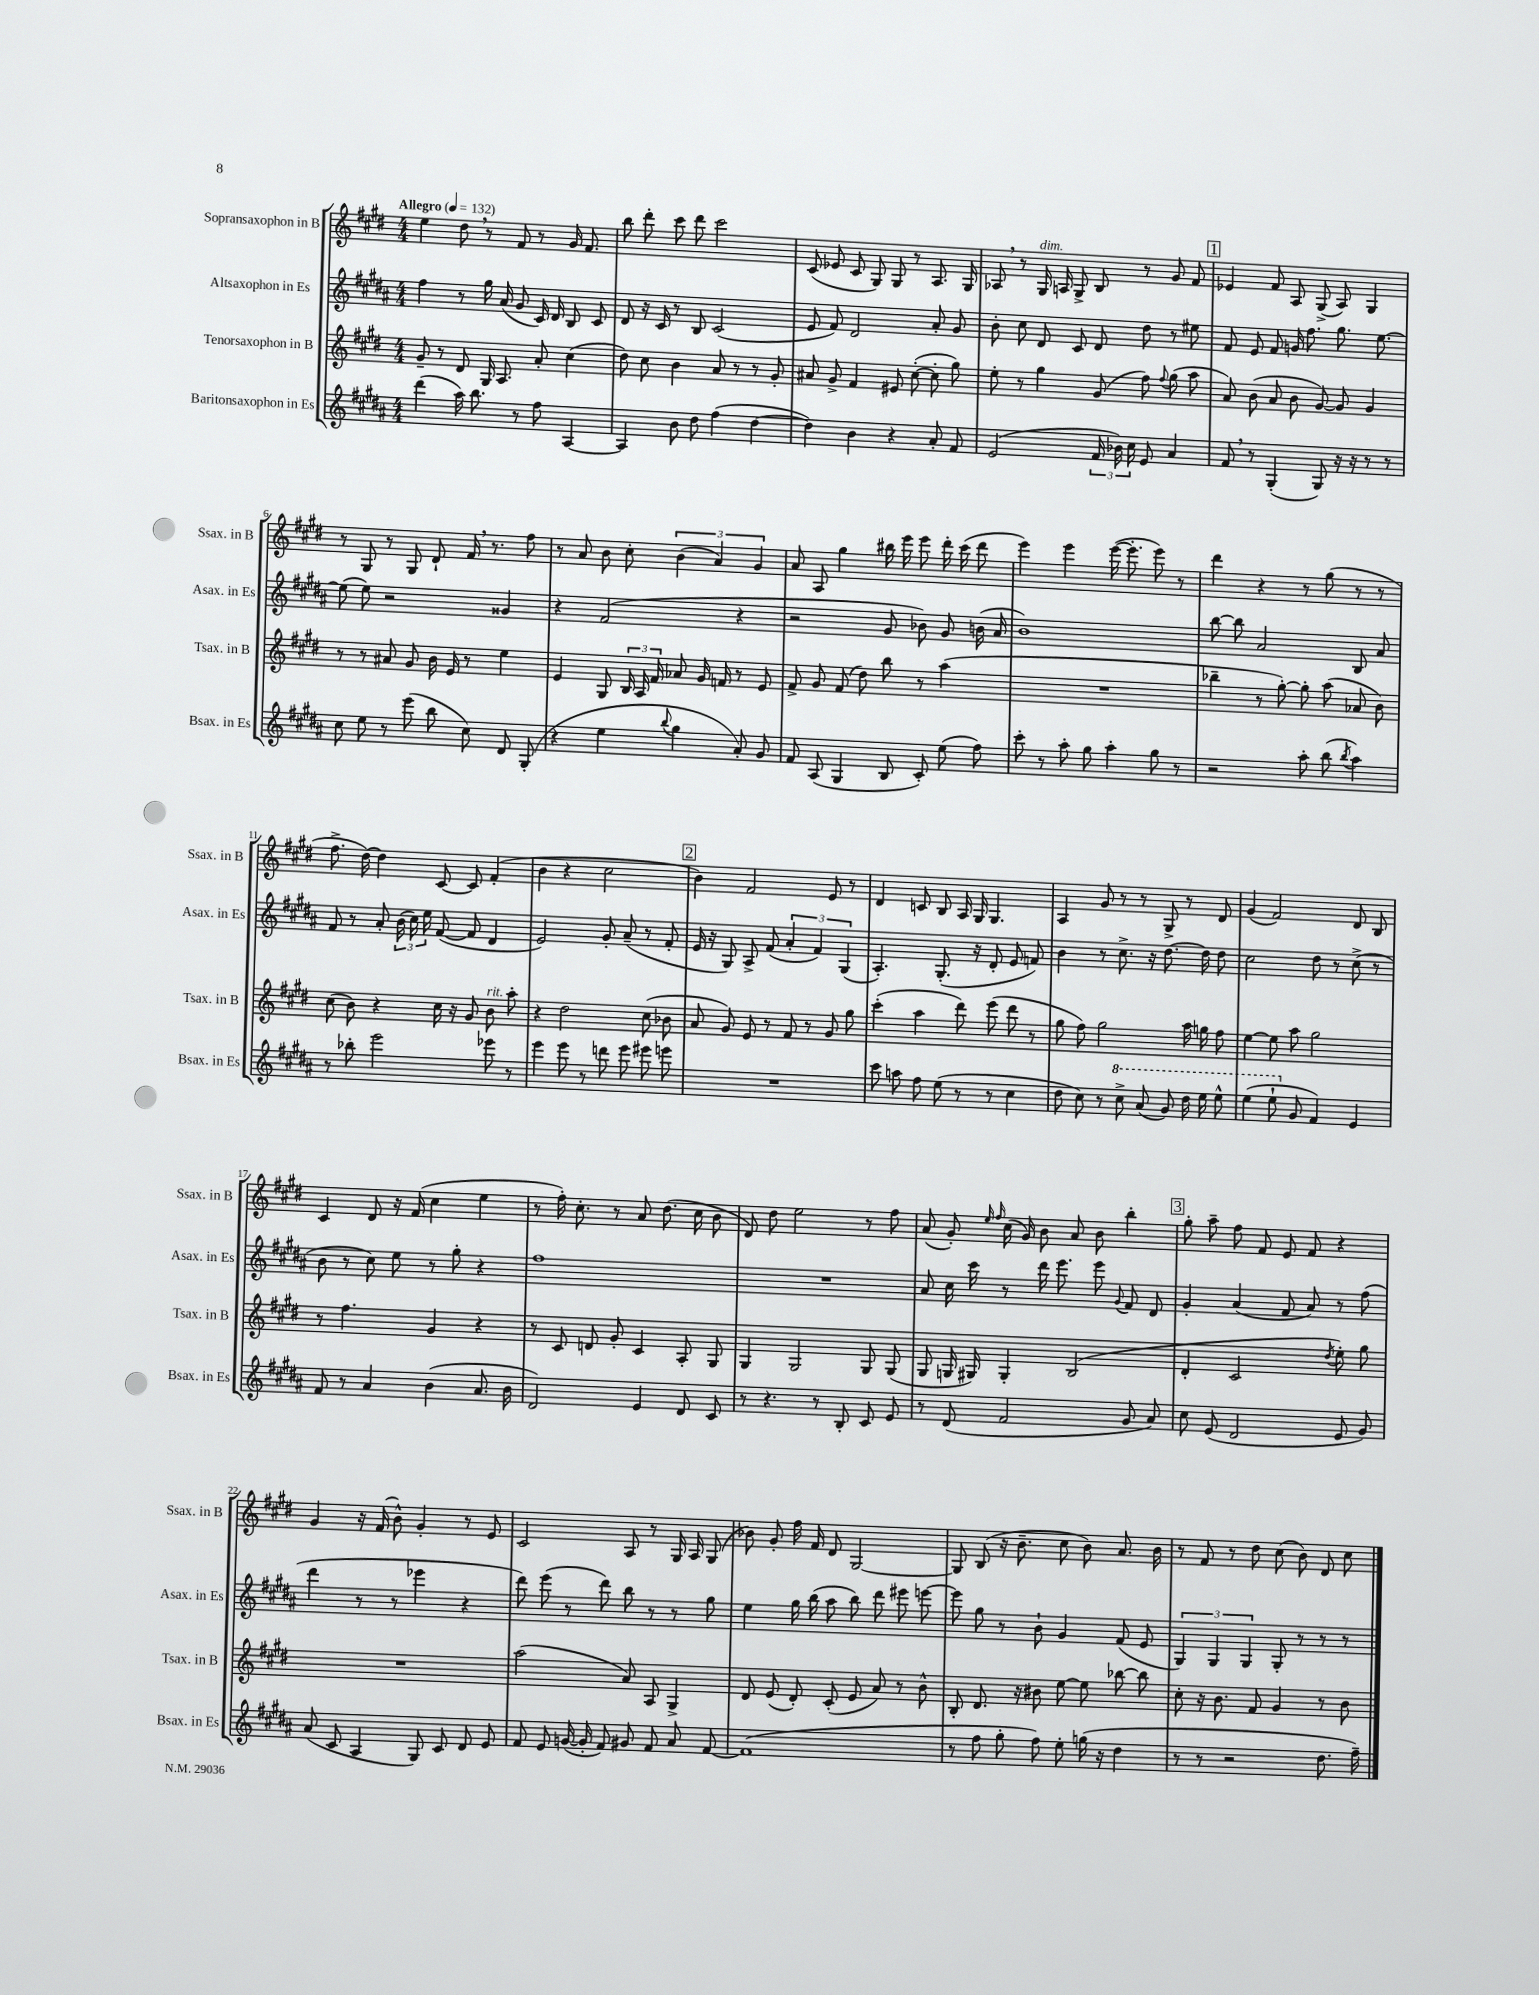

**kern	**kern	**kern	**kern
*part4	*part3	*part2	*part1
*staff4	*staff3	*staff2	*staff1
*I"Baritonsaxophon in Es	*I"Tenorsaxophon in B	*I"Altsaxophon in Es	*I"Sopransaxophon in B
*I'Bsax. in Es	*I'Tsax. in B	*I'Asax. in Es	*I'Ssax. in B
*clefG2	*clefG2	*clefG2	*clefG2
*k[f#c#g#d#a#]	*k[f#c#g#d#]	*k[f#c#g#d#a#]	*k[f#c#g#d#]
*M4/4	*M4/4	*M4/4	*M4/4
*MM132	*MM132	*MM132	*MM132
=1	=1	=1	=1
!	!	!	!LO:TX:a:B:t=Allegro
(4ddd#\	8g#~/	4ff#\	4ee\
.	8r	.	.
16aa#\)	8d#/	8r	8dd#,\
8.bb\	.	.	.
.	16G#/	16gg#\	8r
.	8.A/	(16a#/	.
8r	.	8g#/	8f#/
8ff#\	8a'/	16c#/)	8r
.	.	16d#/	.
[4A#/	(4cc#\	8B/	16g#/
.	.	.	8.f#/
.	.	8c#/	.
=2	=2	=2	=2
4A#/]	8dd#\)	8d#/	8bb\
.	8cc#\	16r	8ddd#'\
.	.	16c#/	.
8b\	4b\	8r	8ccc#\
8dd#\	.	8B/	8ddd#\
(4ff#\	8a/	(2c#/	2ccc#\
.	8r	.	.
[4dd#\	8r	.	.
.	8g#'/	.	.
=3	=3	=3	=3
4dd#\])	8a#X/	8e/	(8c#/
.	8g#^/	8f#/)	8e-X/
4b\	4f#/	2d#/	8c#/
.	.	.	8G#/)
4r	8e#X/	.	8G#/
.	([8cc#'\	.	8r
8a#'/	8cc#'\]	8a#'/	8.A/
8f#/	8gg#\)	8g#/	.
.	.	.	16G#/
=4	=4	=4	=4
(2e/	8ee'\	8b'\	8A-X,/
.	8r	8cc#\	8r
!	!	!	!LO:TX:a:i:t=dim.
.	4gg#\	8d#/	16G#/
.	.	.	16An/
.	.	8c#/	8G#^/
24f#/	(8g#/	8d#/	8B/
24b-X\)	.	.	.
24cc#\	.	.	.
8e/	8ff#\)	8dd#\	8r
.	8qqff#/	.	.
4a#/	(8gg#\	8r	8g#/
.	8aa\	8ee#X\	8f#/
!!LO:REH:place=s1:t=1
=5	=5	=5	=5
8f#,/	8a/)	8f#/	4e-X/
8r	(8b\	8e/	.
(4G#'/	8a/	8f#/	8f#/
.	8b\	16gn/	8A/
.	.	8.ff#\	.
8G#/)	[8g#/)	.	(8G#^/
16r	8g#/]	8.gg#\	8A/)
16r	.	.	.
8r	4g#/	.	4G#/
.	.	[8.ee\	.
8r	.	.	.
!!LO:LB:g=z
=6	=6	=6	=6
8cc#\	8r	(8ee\]	8r
8ee\	8r	8ee\)	8G#/
8r	8a#X/	2r	8r
(8eee\	8g#/	.	8G#/
8bb\	16b\	.	8d#`/
.	16e/	.	.
8cc#\)	8r	.	16f#,/
.	.	.	8.r
8d#/	4ee\	4g##X/	.
(8G#'/	.	.	8ff#\
=7	=7	=7	=7
4r	4e/	4r	8r
.	.	.	8a/
4ee\	8G#/	(2f#/	8b\
.	24B/	.	8cc#'\
.	24A/	.	.
.	24f#/	.	.
8qqbb/	.	.	.
4gg#\	8a-X/	.	(6b\
.	16g#/	.	.
.	.	.	6a/)
.	16fn/	.	.
8a#'/)	8r	4r	.
.	.	.	6g#/
8g#/	8e/	.	.
=8	=8	=8	=8
8f#/	8f#^/	2r	8a/
(8A#/	8g#/	.	8A/
4G#/	(8f#/	.	4gg#\
.	8dd#\)	.	.
8B/	8bb\	8g#/	16bb#X\
.	.	.	16eee\
8c#'/)	8r	8b-X\)	8eee\
(8ee\	(4aa\	8g#/	16ddd#'\
.	.	.	(16ccc#\
8ff#\)	.	(16bn\	8ddd#\
.	.	16a#/	.
=9	=9	=9	=9
8ccc#'\	1r	1b)	4eee\)
8r	.	.	.
8aa#'\	.	.	4eee\
8gg#\	.	.	.
4aa#'\	.	.	([16eee\
.	.	.	8.eee'\]
8gg#\	.	.	8eee\)
8r	.	.	8r
=10	=10	=10	=10
2r	4bb-X~\	[8bb\	4ddd#\
.	.	8bb\]	.
.	8r	2a#/	4r
.	[8gg#'\)	.	.
8aa#'\	8gg#'\]	.	8r
(8bb\	(8aa\	.	(8gg#\
8qbb/	.	.	.
4aa#\)	8a-X/	8B/	8r
.	8b\)	8a#/	8r
!!LO:LB:g=z
=11	=11	=11	=11
8r	(8cc#\	8f#/	8.ff#^\
8bb-X'\	8b\)	8r	.
.	.	.	[16dd#\)
2eee\	4r	8a#'/	4dd#\]
.	.	(24b\	.
.	.	24cc#\)	.
.	.	24ee\	.
.	16cc#\	([8f#/	[8c#/
.	16r	.	.
.	8g#/	8f#/]	8c#/]
!	!LO:TX:a:i:t=rit.	!	!
8eee-X\	8b\	4d#/	(4f#'/
8r	8aa'\	.	.
=12	=12	=12	=12
4eee\	4r	2e/)	4b\
8eee\	2dd#\	.	4r
8r	.	.	.
8dddn\	.	8g#'/	2cc#\
8eee\	.	(8a#~/	.
8eee#X\	(8cc#\	8r	.
8eeen\	8b-X\	8f#'/	.
!!LO:REH:place=s1:t=2
=13	=13	=13	=13
1r	8a/	16e/	4b\)
.	.	16r	.
.	8g#/)	8G#/)	.
.	8e/	8A#^/	2f#/
.	8r	(8f#/	.
.	8f#/	6a#'/	.
.	8r	.	.
.	.	6f#/)	.
.	8g#/	.	8e/
.	.	(6G#/	.
.	8gg#\	.	8r
=14	=14	=14	=14
8ccc#\	(4ccc#'\	4.A#'/)	4d#/
8aan\	.	.	.
8ff#\	4aa\	.	8cn/
(8ee\	.	(8.G#'/	8B/
8r	8ddd#\)	.	16A/
.	.	16r	16G#/
8r	(8eee\	8d#'/	4.G#/
4cc#\	8ddd#\	8e/	.
.	8r	8fn/)	.
=15	=15	=15	=15
8dd#\	8gg#\	4b\	4A/
8cc#\)	8ff#\)	.	.
8r	2gg#\	8r	8g#/
*8va	*	*	*
8ccc#^\	.	8.cc#^\	8r
(8aa#/	.	.	8r
.	.	16r	.
8gg#/)	.	[8.dd#\	8G#^/
16ddd#\	16aa\	.	8r
16eee\	16ggn\	16dd#\]	.
8eee^^\	8ff#\	8dd#\	8d#/
=16	=16	=16	=16
(4eee\	[4ee\	2cc#\	(4g#/
8eee`\	8ee\]	.	2f#/)
*X8va	*	*	*
8g#/	8aa\	.	.
4f#/)	2gg#\	8dd#\	.
.	.	8r	.
4e/	.	(8cc#^\	8d#/
.	.	8r	8B/
!!LO:LB:g=z
=17	=17	=17	=17
8f#/	8r	8b\	4c#/
8r	4.ff#\	8r	.
4a#/	.	8cc#\)	8d#/
.	.	8ee\	16r
.	.	.	(16f#/
(4b\	4g#/	8r	4cc#\
.	.	8gg#'\	.
8.a#/	4r	4r	4ee\
16b\	.	.	.
=18	=18	=18	=18
2d#/)	8r	1ff#	8r
.	8c#/	.	16ff#'\)
.	.	.	8.cc#'\
.	8dn/	.	.
.	8g#'/	.	8r
4e/	4c#/	.	8a/
.	.	.	(8.dd#\
8d#/	8A'/	.	.
.	.	.	16cc#\
8c#/	8G#/	.	8b\
=19	=19	=19	=19
8r	4G#/	1r	8d#/)
4.r	.	.	8dd#\
.	2G#/	.	2ee\
8r	.	.	.
8B'/	.	.	.
8c#/	8G#/	.	8r
8e/	(8G#/	.	8ff#\
=20	=20	=20	=20
8r	8G#/	8a#/	(8a/
(8d#/	16Gn/	16cc#\	8g#'/)
.	16G#X/)	16ccc#\	.
.	.	.	16qqee/
.	.	.	16qqff#/
2f#/	4G#'/	8r	(16cc#\
.	.	.	16g#/)
.	.	16ddd#\	8b\
.	.	8.eee\	.
.	(2B/	.	8a/
.	.	8eee\	8b\
.	.	8qqg#/	.
8g#/	.	8f#/	4bb'\
8a#/)	.	8d#/	.
!!LO:REH:place=s1:t=3
=21	=21	=21	=21
8cc#\	4d#'/	4g#'/	8gg#'\
(8e/	.	.	8aa~\
2d#/	2c#/	(4a#/	8ff#\
.	.	.	8f#/
.	.	8f#/	8e/
.	.	8a#/)	8f#/
.	8qdd#/	.	.
8e/	8ee'\)	8r	4r
8g#/)	8gg#\	(8ff#\	.
!!LO:LB:g=z
=22	=22	=22	=22
(8a#/	1r	4ddd#\	4g#/
8c#/	.	.	.
4A#/	.	8r	16r
.	.	.	(16f#/
.	.	8r	8b^^\)
8G#/)	.	4eee-X\	4g#'/
8c#/	.	.	.
8d#/	.	4r	8r
8e/	.	.	8e/
=23	=23	=23	=23
8f#/	(2aa\	8ddd#\)	2c#/
8e/	.	(8eee\	.
([16gn/	.	8r	.
16g'/]	.	.	.
8f#/)	.	8ddd#\)	.
8g#X/	8a/)	8bb\	8A/
8f#/	8A/	8r	8r
8a#/	4G#^/	8r	16G#/
.	.	.	16A/
[8f#/	.	8gg#\	(8G#/
=24	=24	=24	=24
(1f#]	8d#/	4ee\	8b-X\)
.	(8e/	.	8g#'/
.	8d#'/)	16gg#\	16ff#\
.	.	(16bb\	16f#/
.	(8c#'/	8aa#\	8d#/
.	8e/	8bb\)	[2G#/
.	8a/)	8ddd#\	.
.	8r	8eee#X\	.
.	8b^^\	[8eeen\	.
=25	=25	=25	=25
8r	8B'/	8eee\]	8G#/]
8ff#\	8.d#/	8gg#\	(8B/
8gg#'\	.	8r	16r
.	16r	.	8.b~\
8ff#\)	8b#X\	8b`\	.
8ee'\	[8ee\	4g#/	8cc#\
(16ggn\	8ee\]	.	8b\)
16r	.	.	.
4dd#\	[8bb-X\	(8f#/	8.a/
.	8bb-\]	8e/	.
.	.	.	16b\
=26	=26	=26	=26
8r	8cc#'\	6G#/)	8r
8r	16r	.	8f#/
.	.	6G#/	.
.	8.b\	.	.
2r	.	.	8r
.	.	6G#/	.
.	8f#/	.	8dd#\
.	4g#/	8G#'/	(8cc#\
.	.	8r	8b\)
8.dd#\	8r	8r	8d#/
.	8b\	8r	8cc#\
16ff#~\)	.	.	.
==	==	==	==
*-	*-	*-	*-
